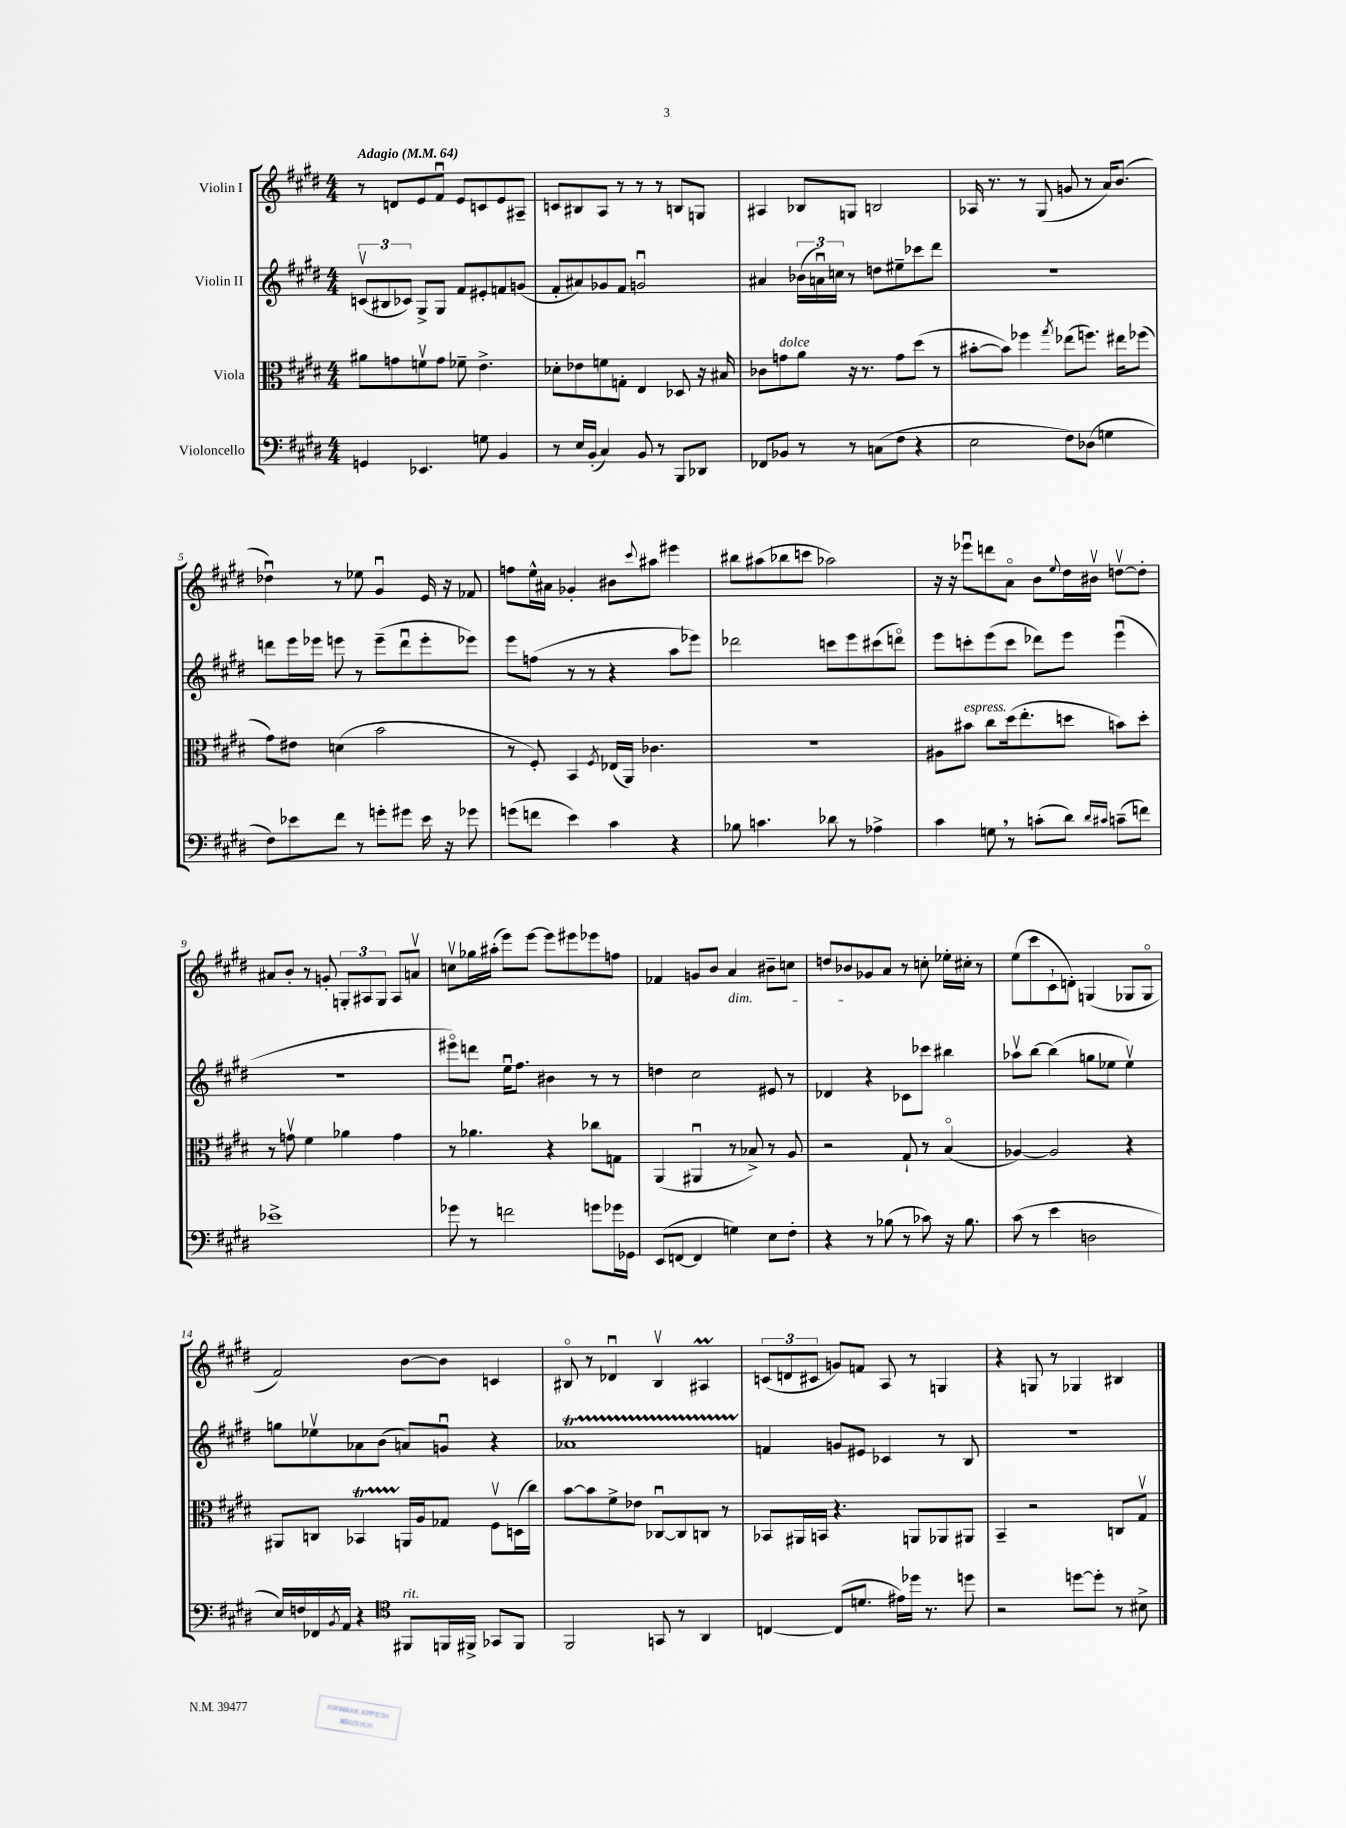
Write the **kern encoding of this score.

**kern	**kern	**kern	**kern
*staff4	*staff3	*staff2	*staff1
*clefF4	*clefC3	*clefG2	*clefG2
*k[f#c#g#d#]	*k[f#c#g#d#]	*k[f#c#g#d#]	*k[f#c#g#d#]
*M4/4	*M4/4	*M4/4	*M4/4
*MM64	*MM64	*MM64	*MM64
4GG/	8a#\L	(12cv/L	8r
.	.	12B#/	.
.	8g\	.	8d/L
.	.	12c-/J)	.
4.EE-/	8fv\	8G#^/L	8e/
.	8g\J	8G#/J	8f#u/J
.	8f-~\	8f#/L	8e/L
8G\	4.e^\	8e#'/	8c/
4BB/	.	8f/	8e/
.	.	(8g/J	8A#~/J
=	=	=	=
8r	8d-'\L	8f#'/L	8c/L
16E/LL	8e-\	8a#/)	8B#/
(16BB'/JJ	.	.	.
4C#/)	8f\	8g-/	8A/J
.	8G'\J	8f#/J	8r
8BB/	4E/	2gu/	8r
8r	.	.	8r
8BBB/L	8D-/	.	8B/L
8DD-/J	16r	.	8G/J
.	16B#/	.	.
=	=	=	=
8FF-/L	8c-\L	4a#/	4A#/
8BB-/J	8g\	.	.
8r	8a\J	(24b-\LL	8B-/L
.	.	24au\)	.
.	.	24cc\JJ	.
8r	16r	8r	8G/J
.	8.r	.	.
(8C\L	.	8dd\L	2B/
8F#\J	8g\L	8ee#~\	.
4r	(8dd#\J	8ccc-\	.
.	8r	8ddd#\J	.
=	=	=	=
2E\	[8b#'\L	1r	16A-/
.	.	.	8.r
.	8b#\]J)	.	.
.	4ff-\	.	8r
.	.	.	(8G#/
.	8qgg#/	.	.
8F#\L)	(8ee-\L	.	8g/
(8D-\J	8.ff\J)	.	8r
4G\	.	.	16a/LK)
.	16ee#\LK	.	(8.b/J
.	(8ff-\J	.	.
=	=	=	=
8F#\L)	8g#\L)	8ddd\L	4dd-u\)
8e-\	8e#\J	16eee\L	.
.	.	16eee-\JJ	.
8f#\J	(4d\	8eee\	8r
8r	.	8r	8ee-\
8g'\L	2b\	(8eee~\L	4g#u/
8g#\J	.	8dddu\	.
16e-\	.	8eee'\	16e/
16r	.	.	16r
8g-\	.	8eee-\J)	8f-/
=	=	=	=
(8g\L	8r	8eee\L	8ff\L
8f\J	8F#'/)	(8ff\J	16ee^^\L
.	.	.	16a#\JJ
4e\)	4BB/	8r	4g-'/
.	.	8r	.
.	8qF#/	.	.
4c#\	(16E-/LL	4r	8b#\L
.	16AA/JJ)	.	.
.	.	.	8qqccc#/
.	4.c-\	.	8aa#\J
4r	.	8aa\L	4eee#\
.	.	8eee-\J)	.
=	=	=	=
8B-\	1r	2ddd-\	8bb#\L
4.c\	.	.	(8aa#\
.	.	.	8bb-\
.	.	.	8ccc\J
8d-\	.	8ccc\L	2aa-\)
8r	.	8eee\	.
4A-^\	.	(8ccc#\	.
.	.	8dddo\J)	.
=	=	=	=
4c#\	8A#\L	8eee\L	16r
.	.	.	16r
.	8b#\J	8ccc'\	8eee-u\L
8G\	8cc#\L	(8eee\	8ddd\
8r	(16dd#\k	8ccc\J	8ao\J
.	8.ee'\	.	.
(8c'\L	.	8ddd-\L)	8b\L
.	.	.	8qqee/
8d#\J)	8dd\J	8eee\J	16dd#\L
.	.	.	16b#v\JJ
16qqd#/LL	.	.	.
16qqc#/JJ	.	.	.
(8c~\L	8b\L)	(4eeeu\	[8ddv\L
8f\J)	8dd'\J	.	8dd'\]J
=	=	=	=
1e-^	8r	1r	8a#/L
.	8gv\	.	8b'/J
.	4f#\	.	8r
.	.	.	8g'/
.	4a-\	.	12G'/L
.	.	.	12A#/
.	.	.	12G/J
.	4g\	.	8A#/L
.	.	.	8av/J
=	=	=	=
8g-\	8r	8eee#o\L)	8ccv\L
8r	4.a-\	8ddd\J	16gg-\L
.	.	.	(16aa#'\JJ
2f\	.	16eeu\LK	8eee\L)
.	.	8.ff#\J	.
.	.	.	[8eee\J
.	4r	4b#\	8eee\]L
.	.	.	8eee#\
8g\L	8cc-\L	8r	8eee-\
16g-\L	8G\J	8r	8ff\J
16GG-\JJ	.	.	.
=	=	=	=
(8EE/L	(4AA/	4dd\	4f-/
[8FF/J	.	.	.
4FF/]	4AA#u/	2cc#\	8g/L
.	.	.	8b/J
4G\)	8r	.	4a/
.	8B-^/)	.	.
8E\L	8r	8e#/	8b#~\L
8F#'\J	8A/	8r	8cc\J
=	=	=	=
4r	2r	4d-/	8dd/L
.	.	.	8b-/
8r	.	4r	8g-/
(8B-\	.	.	8a/J
8r	8G#`/	8c-\L	8r
8c-\)	8r	8ccc-\J	8cc'\
16r	(4Bo/	4bb#\	16ee-'\LL
8.B-\	.	.	16cc#'\JJ
.	.	.	8r
=	=	=	=
(8c#\	[4A-/)	8aa-v\L	(8ee\L
8r	.	[8bb\J	8ccc#\
4e\	2A-/]	(4bb\]	8c#`\
.	.	.	8d'\J)
2D\	.	8gg\L	(4G/
.	.	8ee-\J	.
.	4r	4ee-v\)	8G-/L
.	.	.	8G-o/J
=	=	=	=
16E/LL)	8AA#/L	8gg\L	2f#/)
16F/	.	.	.
16FF-/	8C/J	8ee-v\	.
8qBB/	.	.	.
16AA/JJ	.	.	.
4r	4BB-/	8a-\	.
.	.	(8b\J	.
*clefC4	*	*	*
8FF#/L	16AA/LL	8a/L)	[8b\L
.	16A/J	.	.
16FF/L	8G-/J	8gu/J	8b\]J
16FF#^/JJ	.	.	.
8GG-/L	8F#v\L	4r	4c/
8FF#/J	(16D\L	.	.
.	16cc#\JJ)	.	.
=	=	=	=
2FF#/	[8b\L	1a-	8B#o/
.	8b\]	.	8r
.	8f#^\	.	4d-u/
.	8e-\J	.	.
8GG/	[8C-u/L	.	4B#v/
8r	8C-/]	.	.
4AA/	8C/J	.	4A#/
.	8r	.	.
=	=	=	=
[4C/	8BB-/L	4f/	(12c/L
.	.	.	12d/
.	16AA#/L	.	.
.	.	.	12c#/J
.	16BB/JJ	.	.
(8C/]L	4.r	8g/L	8g/L)
8.d/J	.	8e#/J	8f/J
.	.	4c-/	8A/
16e#\LL)	.	.	.
16dd-\JJ	8AA/L	.	8r
8.r	.	.	.
.	8AA-/	8r	4G/
8dd\	8AA#/J	8B/	.
=	=	=	=
2r	4BB~/	1r	4r
.	2r	.	8G/
.	.	.	8r
[8dd\L	.	.	4G-/
8dd'\]J	.	.	.
8r	8C/L	.	4B#/
8B#^\	8G#v/J	.	.
==	==	==	==
*-	*-	*-	*-
